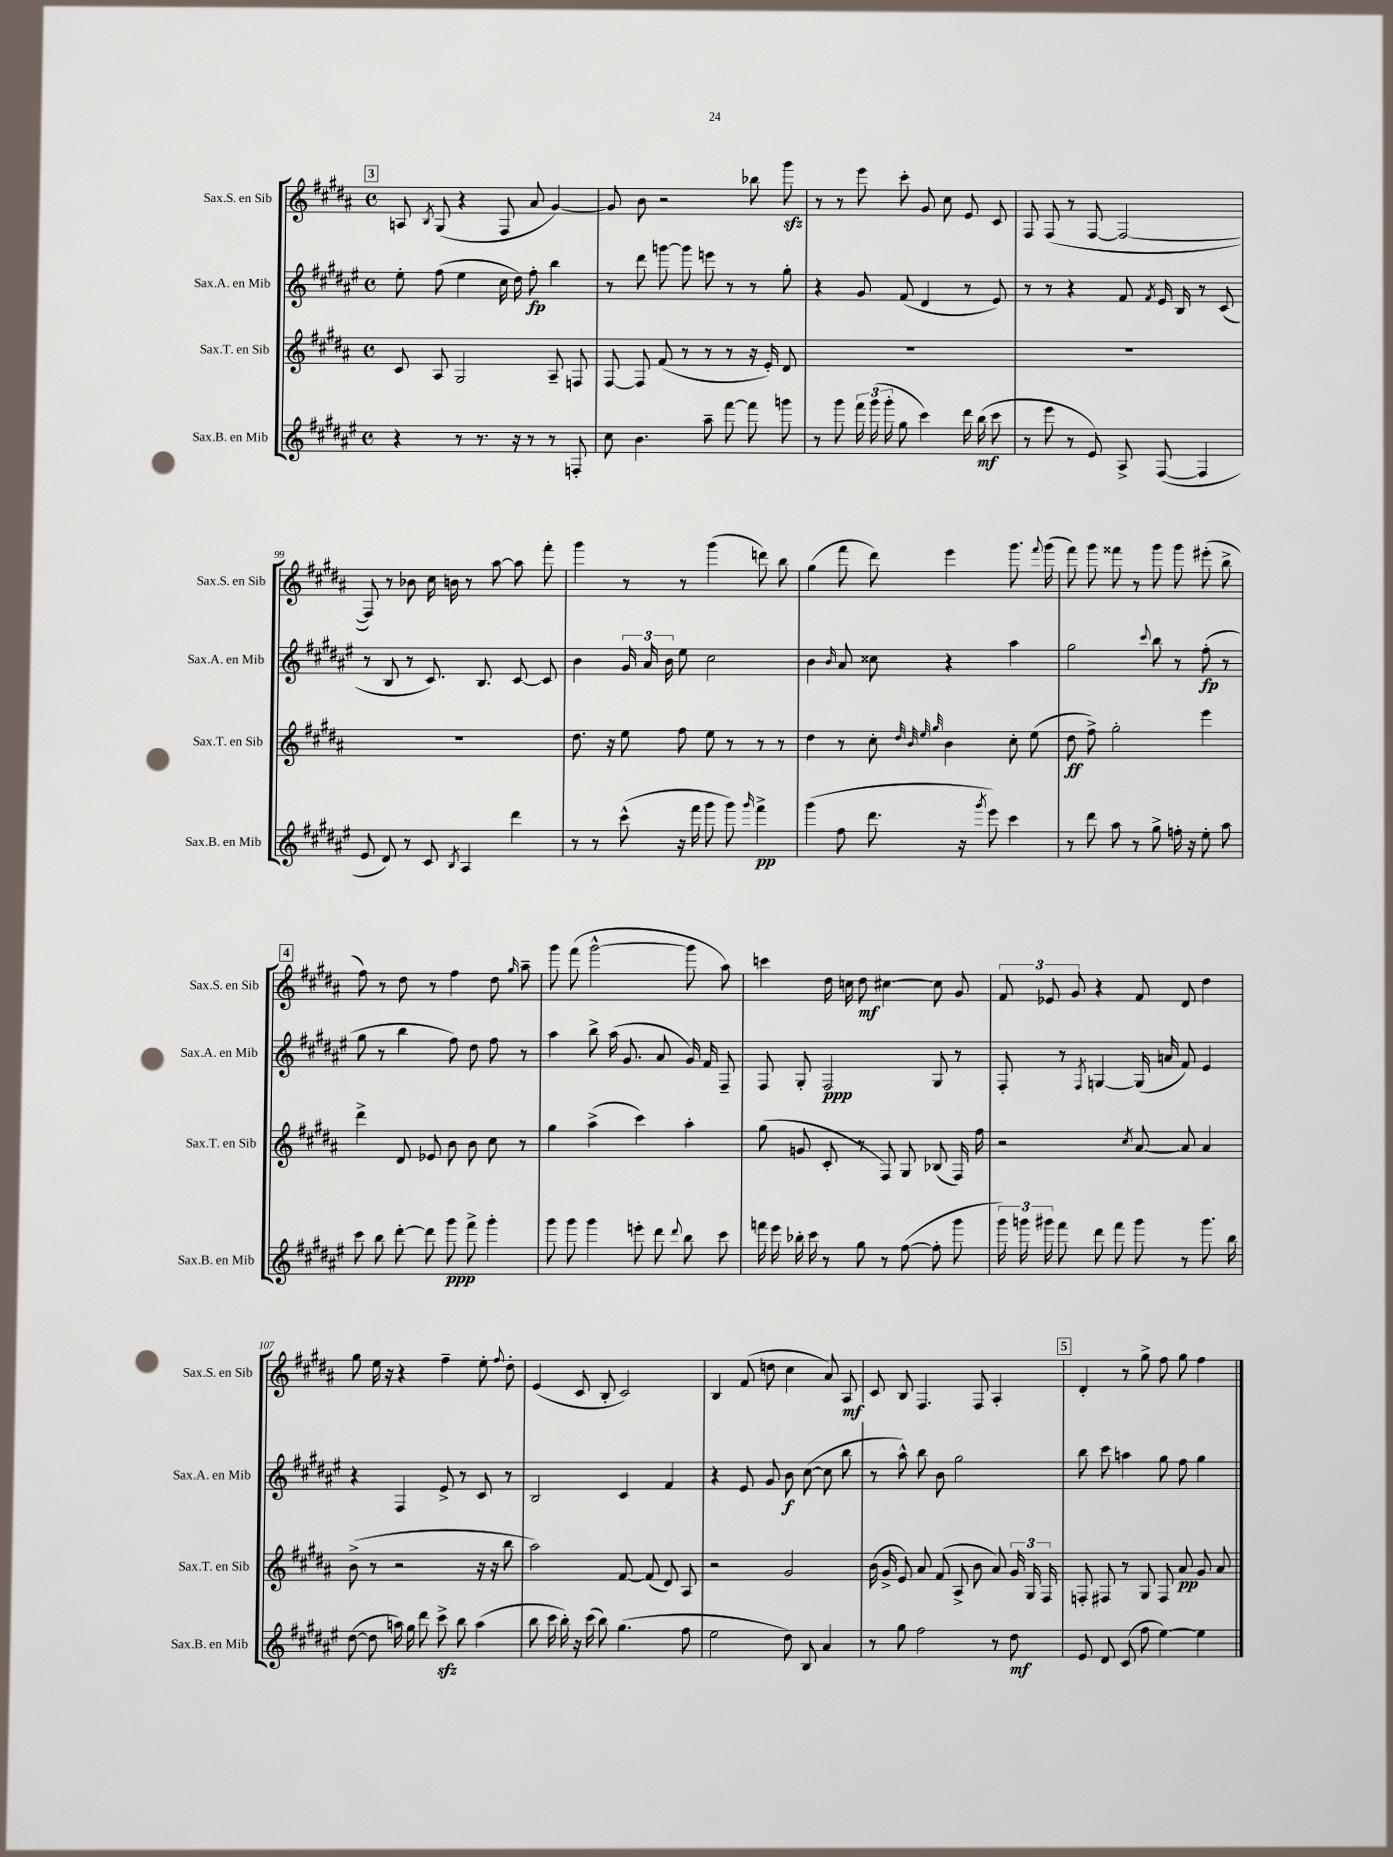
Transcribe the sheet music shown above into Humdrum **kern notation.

**kern	**kern	**kern	**kern
*staff4	*staff3	*staff2	*staff1
*clefG2	*clefG2	*clefG2	*clefG2
*k[f#c#g#d#a#e#]	*k[f#c#g#d#a#]	*k[f#c#g#d#a#e#]	*k[f#c#g#d#a#]
*M4/4	*M4/4	*M4/4	*M4/4
*met(c)	*met(c)	*met(c)	*met(c)
4r	8c#/	8ee#'\	8A/
.	.	.	8qB/
.	8A#/	(8ff#\	(8G#/
8r	2G#/	4ee#\	4r
8.r	.	.	.
.	.	16cc#\	8F#/
16r	.	16dd#\)	.
8r	.	8ff#'\	8a#/
8r	8A#~/	4bb\	[4g#/)
8F'/	8F/	.	.
=	=	=	=
8cc#\	[8F#/	8r	8g#/]
4.b\	8F#/]	8ddd#\	8b\
.	(8f#/	[8ggg\	2r
.	8r	8ggg\]	.
8aa#~\	8r	8eee\	.
[8fff#\	8r	8r	.
8fff#\]	16r	8r	8bb-\
.	16e'/)	.	.
8ggg\	8d#/	8gg#'\	8ggg#\
=	=	=	=
8r	1r	4r	8r
8ggg#\	.	.	8r
24fff#\	.	8g#/	8eee\
(24ggg#\	.	.	.
24ggg#'\	.	.	.
8gg#\	.	(8f#/	8ccc#'\
4ccc#\)	.	4d#/	8g#/
.	.	.	8cc#\
16ddd#\	.	8r	8e/
(16bb\	.	.	.
8ccc#\	.	8e#/)	8c#/
=	=	=	=
8r	1r	8r	8F#/
8eee#\	.	8r	(8F#/
8r	.	4r	8r
8e#/)	.	.	[8F#/
8A#^/	.	8f#/	2F#/_
.	.	8qf#/	.
([8F#/	.	16e#/	.
.	.	16B/	.
4F#/]	.	8r	.
.	.	(8c#/	.
=	=	=	=
8e#/	1r	8r	8F#/])
8d#/)	.	8B/	8r
8r	.	8r	8b-\
8c#/	.	8.c#/)	16cc#\
.	.	.	16b\
8qB/	.	.	.
4A#/	.	.	8r
.	.	8.B/	.
.	.	.	[8aa#\
4ddd#\	.	[8c#/	8aa#\]
.	.	8c#/]	8fff#'\
=	=	=	=
8r	8.dd#\	4b\	4ggg#\
8r	.	.	.
.	16r	.	.
(8ccc#^^\	8ee\	24g#/	8r
.	.	24a#/	.
.	.	24b\	.
16r	8ff#\	8ee#\	8r
16fff#\	.	.	.
8ggg#\	8ee\	2cc#\	(4ggg#\
8ggg#\)	8r	.	.
16qqggg#/	.	.	.
4fff#^\	8r	.	8ddd\)
.	8r	.	8bb\
=	=	=	=
(4ggg#\	4dd#\	4b\	(4gg#\
.	.	16qqb/	.
8ff#\	8r	8a#/	8fff#\
8.ddd#\	8cc#'\	8cc##\	8ddd#\)
.	32qqdd#/	.	.
.	32qqb/	.	.
.	32qqee/	.	.
.	32qqgg#/	.	.
.	4b\	4r	4eee\
16r	.	.	.
8qggg#/	.	.	.
8eee#\)	.	.	.
4ccc#\	8cc#'\	4aa#\	8.ggg#\
.	(8ee\	.	.
.	.	.	8qqfff#/
.	.	.	(16ggg#\
=	=	=	=
8r	8dd#\	2gg#\	8fff#\)
8ddd#\	8ff#^\)	.	8ggg#\
8aa#\	2gg#'\	.	8fff##\
8r	.	.	8r
.	.	8qqccc#/	.
8gg#^\	.	8bb\	8ggg#\
16ff'\	.	8r	8ggg#\
16r	.	.	.
8ee#'\	4eee\	(8ff#'\	(8eee#'\
8aa#\	.	8r	8bb^\
=	=	=	=
8ccc#\	4ddd#^\	8gg#\	8ff#\)
8bb\	.	8r	8r
[8ddd#'\	8d#/	4bb\	8dd#\
8ddd#\]	8e-/	.	8r
8ggg#\	8b\	8ff#\)	4ff#\
8fff#^\	8b\	8dd#\	.
4ggg#'\	8cc#\	8ff#\	8dd#\
.	.	.	16qqgg#/
.	8r	8r	8aa#~\
=	=	=	=
8ggg#\	4gg#\	4aa#\	8ggg#\
8ggg#\	.	.	(8fff#\
4ggg#\	(4aa#^\	8bb^\	[2ggg#^^\
.	.	(16aa#\	.
.	.	8.g#/	.
8eee'\	4ccc#\)	.	.
8ddd#\	.	8a#/	.
8qqddd#/	.	.	.
8bb\	4aa#'\	16g#/)	8ggg#\]
.	.	16f#/	.
8ccc#\	.	8F#~/	8aa#\)
=	=	=	=
16fff\	(8gg#\	8F#/	4ccc\
16eee#\	.	.	.
16bb-'\	8g/	8G#'/	.
16ccc#\	.	.	.
8r	8c#'/	2F#/	16dd#\
.	.	.	16cc\
8gg#\	8r	.	8dd#\
8r	8F#/)	.	[4cc#\
([8ff#\	8G#/	.	.
8ff#'\]	(8B-/	8G#/	8cc#\]
8ggg#\	16F#/)	8r	8g#/
.	16ff#\	.	.
=	=	=	=
24ggg#\)	2r	8F#'/	12f#/
24ggg\	.	.	.
24ggg#\	.	.	12e-/
8fff#\	.	8r	.
.	.	.	12g#/
.	.	8qF#/	.
8ddd#\	.	[4G/	4r
8fff#\	.	.	.
.	8qcc#/	.	.
8ggg#\	[8a#/	(16G/]	8f#/
.	.	16a/	.
8r	8a#/]	8f#/)	8d#/
8.ggg#\	4a#/	4e#/	4dd#\
16bb\	.	.	.
=	=	=	=
([8dd#\	(8b^\	4r	8gg#\
8dd#\]	8r	.	16ee\
.	.	.	16r
16aa\)	2r	4F#/	4r
16gg#\	.	.	.
8ddd#\	.	.	.
8ccc#^\	.	8e#^/	4ff#~\
8bb\	.	8r	.
(4aa\	16r	8c#/	8ee'\
.	16r	.	.
.	.	.	8qqff#/
.	8bb\	8r	8dd#'\
=	=	=	=
8bb\	2aa#\)	2B/	(4e/
16ccc#\	.	.	.
16bb'\)	.	.	.
16r	.	.	8c#/
(16ccc#\	.	.	.
8bb\)	.	.	8B'/
(4.gg#\	[8f#/	4c#/	2c#/)
.	(8f#/]	.	.
.	8d#/)	4f#/	.
8ff#\	8A#/	.	.
=	=	=	=
2ee#\	2r	4r	4B/
.	.	8e#/	(8f#/
.	.	8g#/	8dd\
8dd#\)	2g#/	8b\	4cc#\
8B/	.	([8cc#\	.
4a#/	.	8cc#\]	8a#/)
.	.	8bb\	8A#/
=	=	=	=
8r	(16b\	8r	8c#/
.	16g#^/	.	.
8gg#\	8e/)	8aa#^^\)	8B/
2ff#\	8a#/	8bb\	4.F#/
.	(8f#/	8b\	.
.	8A#^/	2gg#\	.
.	8b\	.	8F#/
8r	8a#/)	.	4A#'/
8dd#\	24g#/	.	.
.	24G#/	.	.
.	24F#/	.	.
=	=	=	=
8e#/	8F'/	8bb\	4d#'/
8d#/	8F#/	8ccc#\	.
(8c#/	8r	4aa\	8r
8ff#\	8G#/	.	8gg#^\
[4ee#\)	8F#/	8gg#\	8ff#\
.	8a#/	8ff#\	8gg#\
4ee#\]	8g#/	4gg#\	4ff#\
.	8a#/	.	.
==	==	==	==
*-	*-	*-	*-
